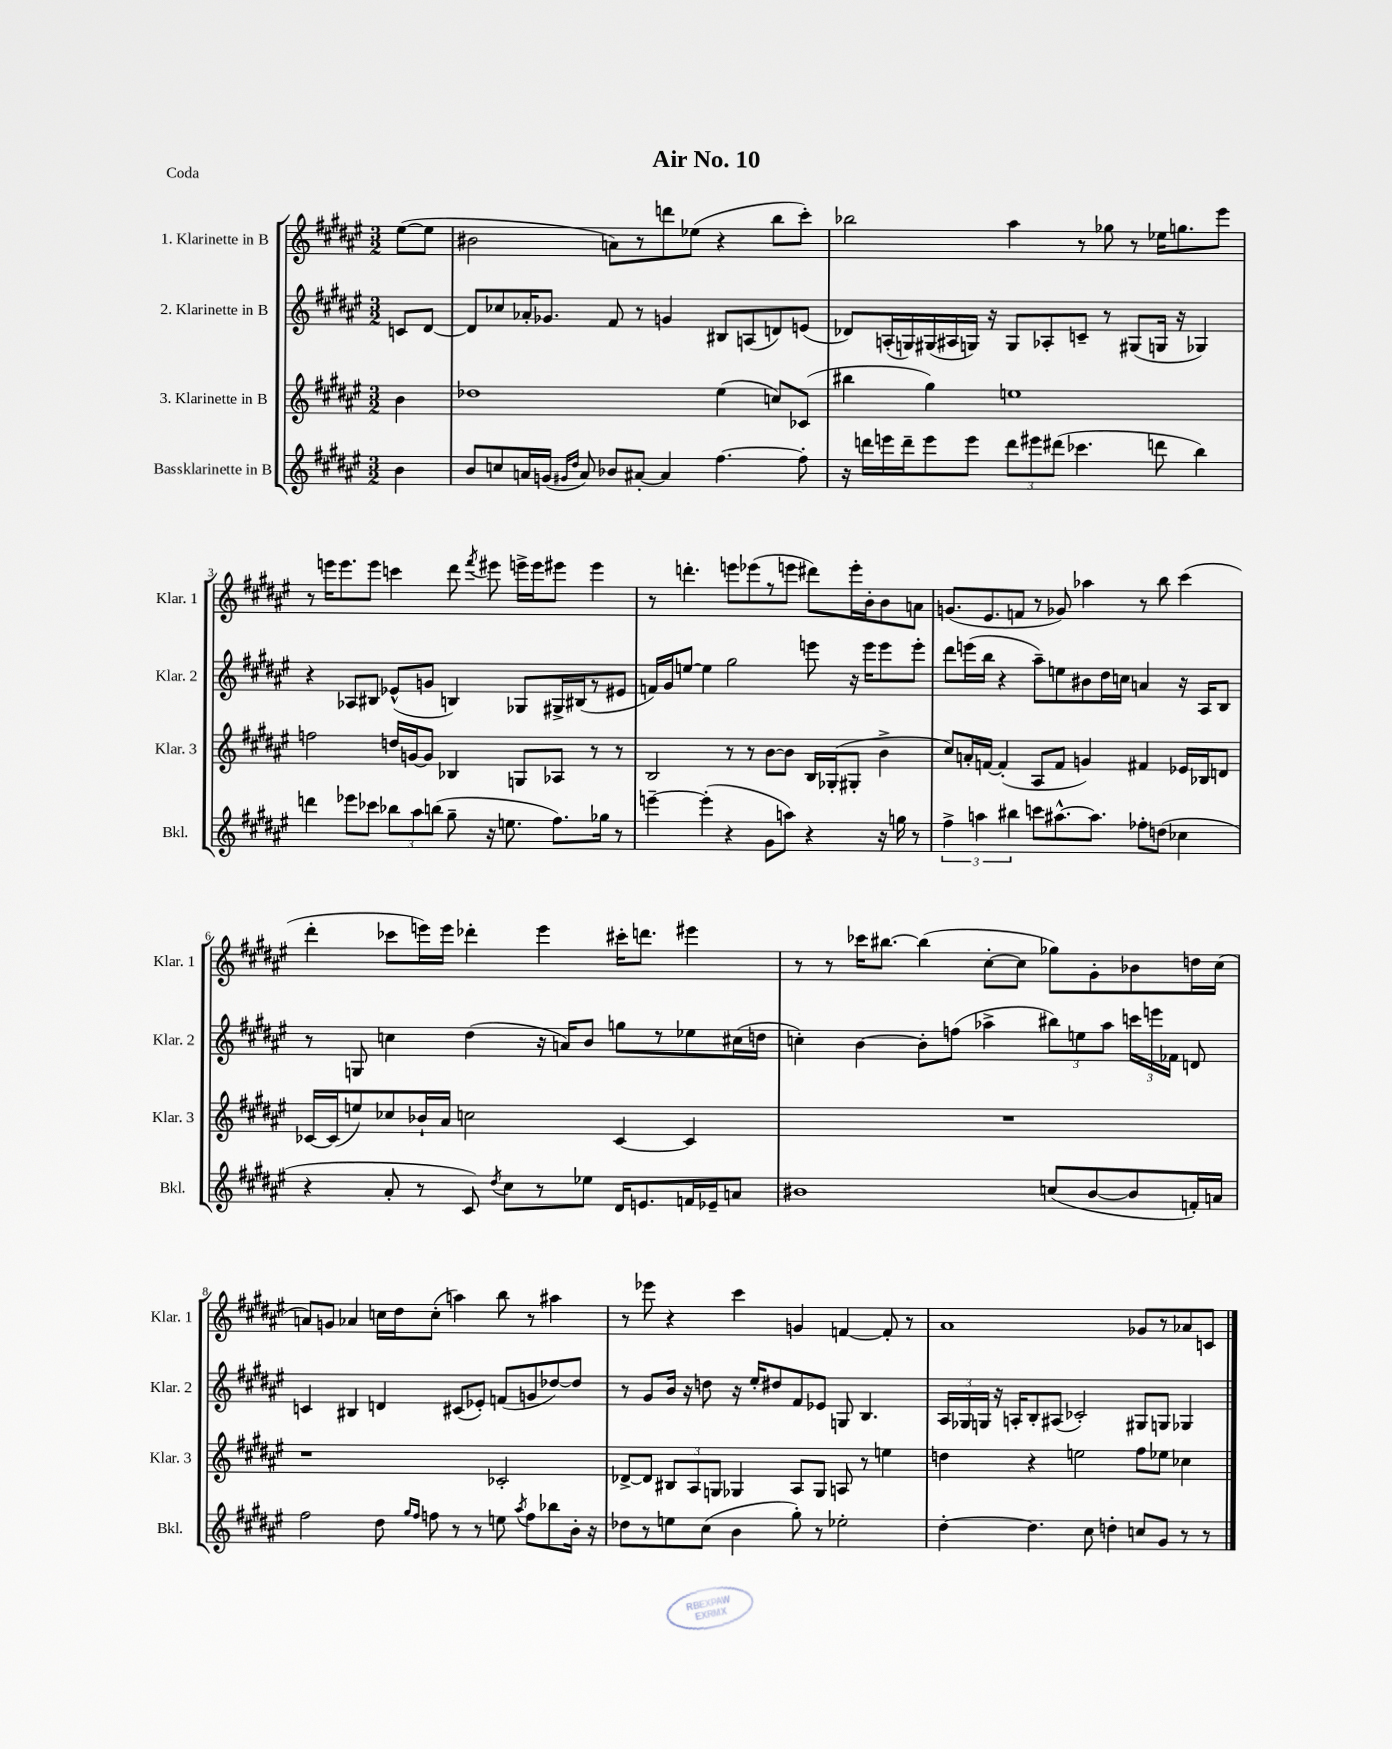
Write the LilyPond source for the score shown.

\header { title = "Air No. 10" piece = "Coda" }
<<
\new StaffGroup <<
\new Staff = "s0" \with { instrumentName = "1. Klarinette in B" shortInstrumentName = "Klar. 1" } {
    \clef treble \key fis \major \numericTimeSignature \time 3/2 \partial 4
    \autoBeamOff eis''8[~( eis''8] |
    bis'2 a'8[) r8 d'''8 ees''8]( r4 b''8[ cis'''8]-.) |
    bes''2 ais''4 r8 ges''8 r8 ees''16[ g''8. eis'''8] |
    r8 e'''16[ e'''8. e'''8] c'''4 dis'''8 \acciaccatura { fis'''8 } eis'''8 e'''16[-> e'''16 eis'''8] eis'''4 |
    r8 d'''4.-. e'''8[ ees'''8( r8 e'''8] dis'''8[) e'''16-. b'16-. b'8 a'8] |
    g'8.[( eis'8. f'8] r8 ges'8) aes''4 r8 b''8 cis'''4( |
    dis'''4-. ces'''8[ e'''16) e'''16] des'''4-. e'''4 cis'''16[-. d'''8.] eis'''4 |
    r8 r8 ces'''16[ bis''8.]~ bis''4( cis''8[~-. cis''8] ges''8[) gis'8-. bes'8 d''16 cis''16]( |
    a'8[) g'8] aes'4 c''16[ dis''16 c''8]-.( a''4) b''8 r8 ais''4 |
    r8 ees'''8 r4 cis'''4 g'4 f'4~ f'8-. r8 |
    ais'1 ges'8[ r8 aes'8 c'8] \bar "|." |
}
\new Staff = "s1" \with { instrumentName = "2. Klarinette in B" shortInstrumentName = "Klar. 2" } {
    \clef treble \key fis \major \numericTimeSignature \time 3/2 \partial 4
    \autoBeamOff c'8[ dis'8]~ |
    dis'8[ ces''8 aes'16-. ges'8.] fis'8 r8 g'4 bis8[ a8( d'8) e'8]( |
    des'8[) a16-.( g16) gis16( ais16 g16]) r16 g8[ aes8-. c'8]-- r8 gis8[( g16] r16 ges4) |
    r4 aes8[ bis8] ees'8[-^( g'8] b4) ges8[ gis16-> bis16( r8 eis'8] |
    f'16[) gis'16 e''8]~ e''4 gis''2 e'''8 r16 e'''16[ e'''8 e'''8]-. |
    dis'''8[ e'''16( b''16] r4 ais''8[--) e''8 bis'8 dis''16 c''16] a'4 r16 ais16[ b8] |
    r8 g8 c''4 dis''4( r16 a'16[) b'8] g''8[ r8 ees''8 cis''16( d''16] |
    c''4-.) b'4~ b'8[-. f''8]( aes''4-> \tuplet 3/2 { bis''8[) e''8 aes''8] } \tuplet 3/2 { c'''16[ e'''16 fes'16] } d'8 |
    c'4 bis4 d'4 cis'8[( ees'8]-.) f'8[( g'8 des''8~) des''8] |
    r8 gis'8[ b'16] r16 d''8 r16 eis''16[-. dis''8 fis'8 ees'8] g8 b4. |
    \tuplet 3/2 { ais16[ ges16 g16] } r16 a16[-. b8-. ais8]( ces'2-.) gis8[ g8] ges4 \bar "|." |
}
\new Staff = "s2" \with { instrumentName = "3. Klarinette in B" shortInstrumentName = "Klar. 3" } {
    \clef treble \key fis \major \numericTimeSignature \time 3/2 \partial 4
    \autoBeamOff b'4 |
    des''1 eis''4( c''8[) ces'8]( |
    bis''4 gis''4) e''1 |
    f''2 d''16[ g'16~ g'8] bes4 g8[ aes8] r8 r8 |
    b2 r8 r8 b'8[~ b'8] b16[ ges16-.( gis8]-. b'4-> |
    cis''8[) a'16-. f'16]~ f'4-.( ais8[ f'8] g'4) fis'4 ees'16[ bes16 d'8] |
    ces'16[~ ces'16( e''8) ces''8 bes'16-! ais'16] c''2 ces'4~ ces'4 |
    R1. |
    r1 ces'2-. |
    des'8[~-> des'8] \tuplet 3/2 { bis8[ ais8 g8] } ges4 ais8[ ges8] a8 r8 e''4 |
    d''4 r4 e''2 fis''8[ ees''8] ces''4 \bar "|." |
}
\new Staff = "s3" \with { instrumentName = "Bassklarinette in B" shortInstrumentName = "Bkl." } {
    \clef treble \key fis \major \numericTimeSignature \time 3/2 \partial 4
    \autoBeamOff b'4 |
    b'8[ c''8 a'16 g'16]( \grace { gis'16[ dis''16] } a'8) bes'8[ ais'8]~-. ais'4 fis''4.~ fis''8-. |
    r16 d'''16[ e'''16 d'''16-- e'''8 e'''8] \tuplet 3/2 { d'''8[ eis'''8 dis'''8]( } ces'''4. d'''8 b''4) |
    d'''4 ees'''8[ ces'''8] \tuplet 3/2 { bes''8[ ais''8 b''8]( } gis''8-- r16 e''8. fis''8.[) ges''16] r8 |
    e'''4~-- e'''4-.( r4 gis'8[ a''8]) r4 r16 g''16 r8 |
    \tuplet 3/2 { fis''4-> a''4 bis''4 } c'''8[ ais''8.~-^ ais''8.] fes''8[-. d''8]( ces''4 |
    r4 ais'8-. r8 cis'8) \acciaccatura { dis''8 } cis''8[ r8 ees''8] dis'16[ e'8. f'16 ees'16-- a'8] |
    bis'1 c''8[( bis'8~ bis'8 f'16-.) a'16] |
    fis''2 dis''8 \grace { gis''16[ fis''16] } f''8 r8 r8 e''8 \acciaccatura { ais''8 } f''8[ bes''8 b'16]-. r16 |
    des''8[ r8 e''8 cis''8]( b'4 gis''8-.) r8 ees''2-. |
    dis''4~-. dis''4. cis''8 d''4-. c''8[ gis'8] r8 r8 \bar "|." |
}
>>
>>
